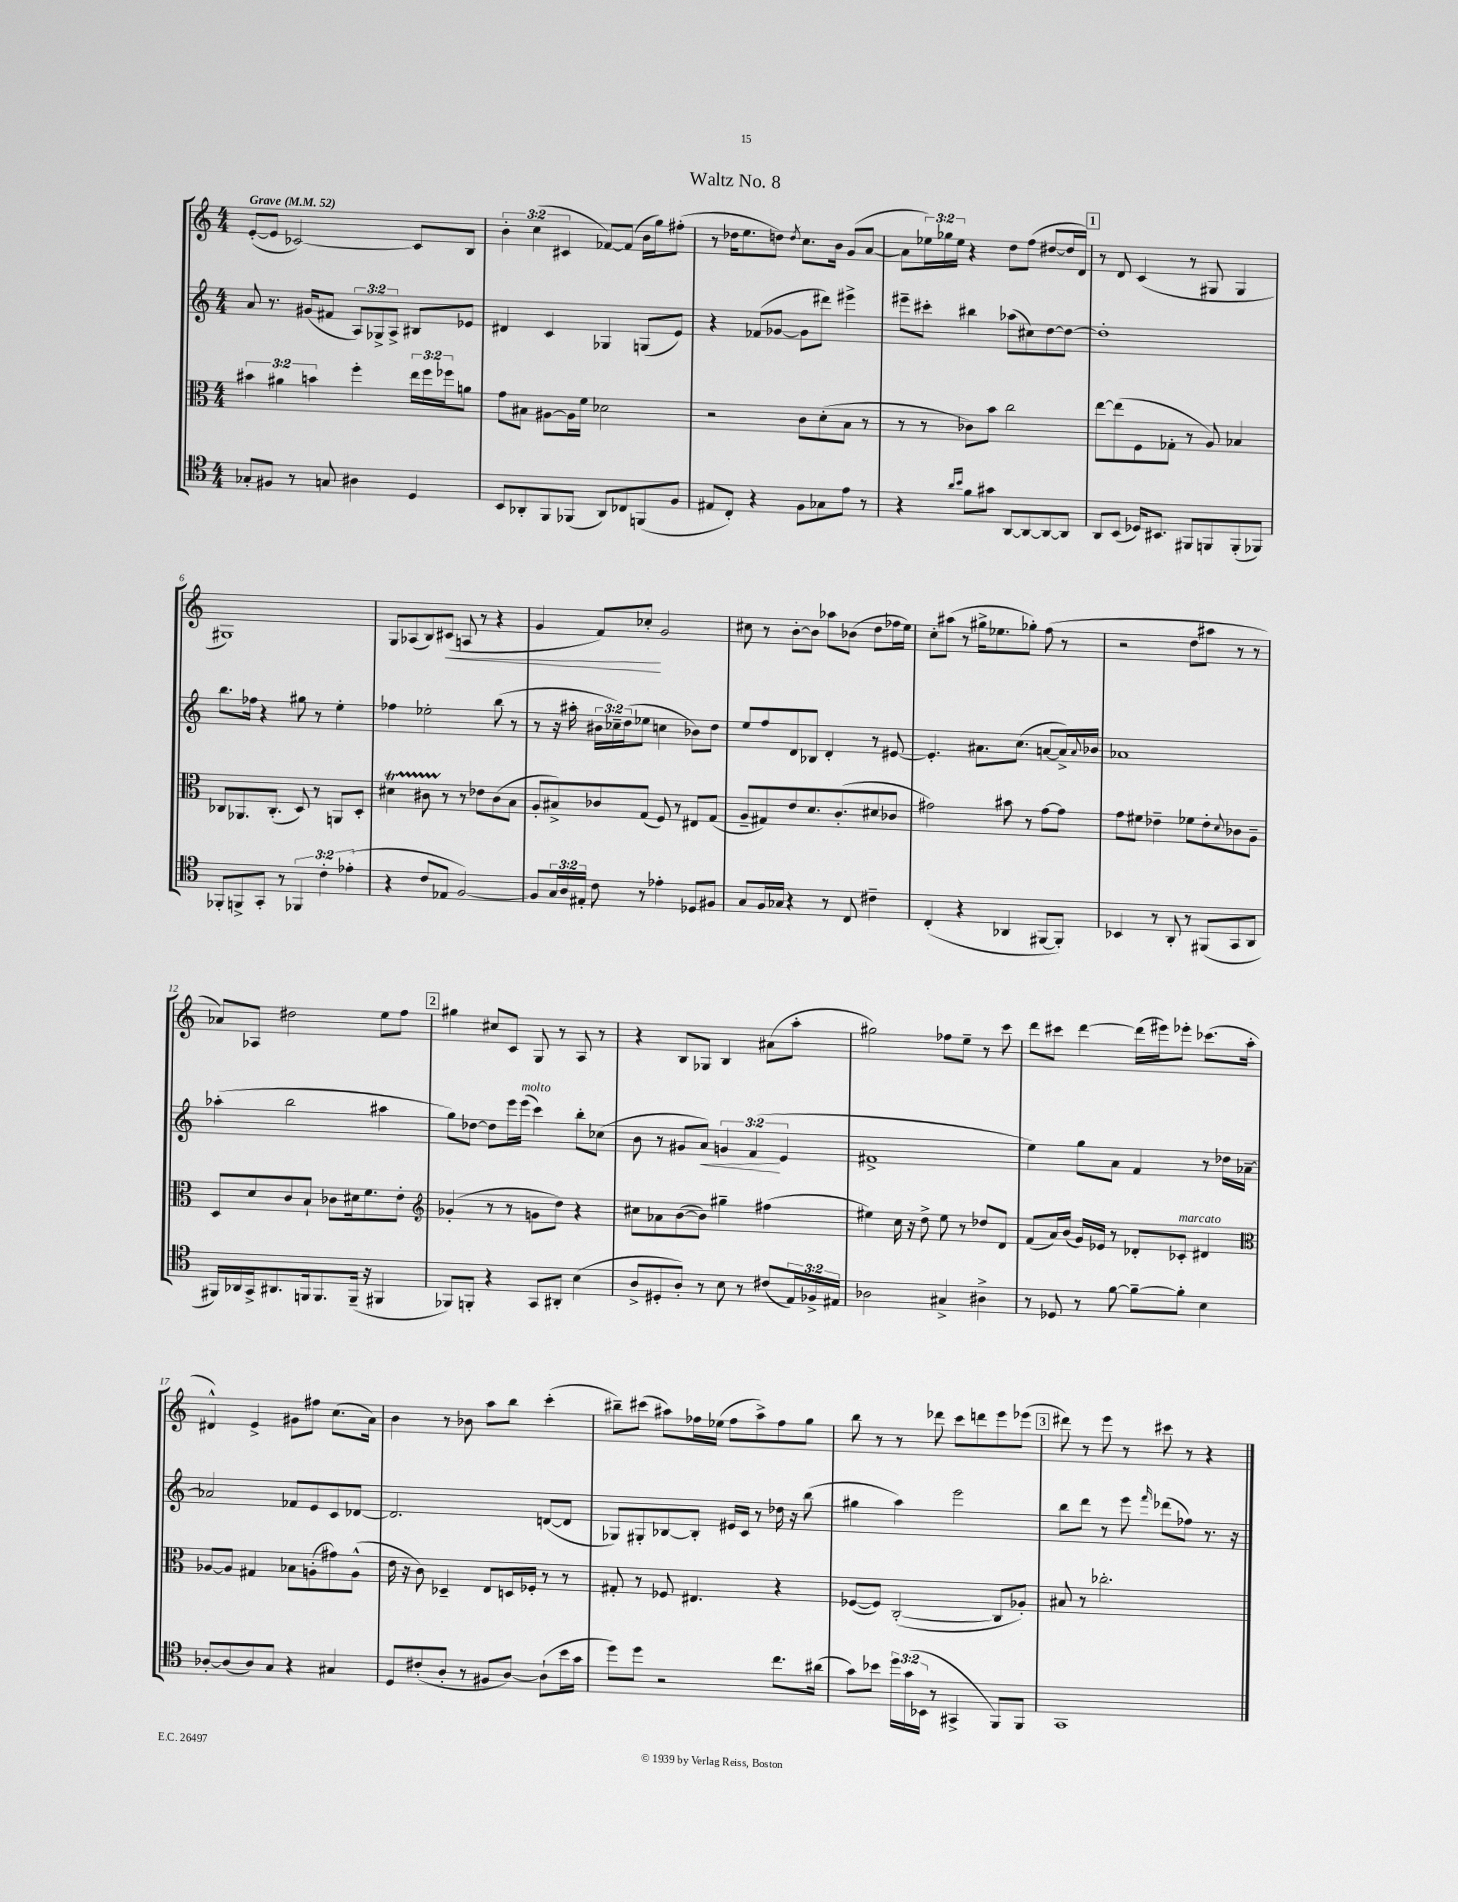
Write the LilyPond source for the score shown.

\header { title = "Waltz No. 8" }
<<
\new StaffGroup <<
\new Staff = "s0" {
    \clef treble \key c \major \numericTimeSignature \time 4/4 \override Staff.TupletNumber.text = #tuplet-number::calc-fraction-text \tempo "Grave" 4 = 52
    e'8~-.( e'8 ces'2~) ces'8 b8 |
    \tuplet 3/2 { b'4-. c''4( cis'4 } fes'8~) fes'8( b'16 g''16) fis''8-.( |
    r8 des''16 e''8. d''8) \acciaccatura { d''8 } c''8. b'16 g'8( a'8~ |
    a'8 \tuplet 3/2 { ees''16) ges''16 ees''16 } r4 d''8 f''8( dis''8~ dis''16 d'16) |
    \mark \markup { \box "1" } r8 d'8 c'4( r8 gis8 gis4 |
    gis1) |
    g8 aes8( b8) cis'8\<( a8 r8 r4 |
    g'4 f'8) ces''8-.\! g'2 |
    cis''8 r8 b'8~-. b'8 aes''8 bes'8( d''8 fes''16 e''16) |
    c''8-. ais''8( r8 gis''16-> ees''8. ges''8-.) f''8( r8 |
    r2 d''8 ais''8 r8 r8 |
    aes'8) aes8 dis''2 e''8 f''8 |
    \mark \markup { \box "2" } gis''4 cis''8 c'8 g8 r8 a8 r8 |
    r4 b8 ges8 b4 ais'8( a''8-. |
    gis''2) fes''8 e''8-- r8 c'''8 |
    d'''8 cis'''8 d'''4~ d'''16( eis'''16) ees'''8-. ces'''8.( a''16-. |
    dis'4-^) e'4-> gis'8 fis''8 c''8.( a'16) |
    b'4 r8 bes'8 a''8 b''8 c'''4-.( |
    bis''8--) cis'''8( ais''8) fes''16 ees''16( fes''8 ais''8->) fes''8 g''8 |
    b''8 r8 r8 des'''8 c'''8 d'''8 e'''8 ees'''8( |
    \mark \markup { \box "3" } dis'''8) r8 e'''8 r8 cis'''8 r8 r4 \bar "|." |
}
\new Staff = "s1" {
    \clef treble \key c \major \numericTimeSignature \time 4/4 \override Staff.TupletNumber.text = #tuplet-number::calc-fraction-text
    a'8 r8. gis'16( fis'8 \tuplet 3/2 { a8) ges8-> a8-> } bis8 ees'8 |
    dis'4 c'4 ges4 g8( e'8) |
    r4 fes'8( ges'8~ ges'8 dis'''8) eis'''4-> |
    eis'''8-- cis'''8-. bis''4 aes''8( cis''8) d''8~ d''8~ |
    \mark \markup { \box "1" } d''1-. |
    b''8. fes''16 r4 gis''8 r8 e''4-. |
    fes''4 ees''2-. b''8( r8 |
    r8 r16 ais''16-. \tuplet 3/2 { bis'16 ces''16--) d''16( } ees''8 c''4 bes'8) d''8 |
    e''8 f''8 d'8 bes8 d'4-. r8 eis'8~ |
    eis'4.-. ais'8. c''8.( a'8~ a'16->) \appoggiatura { a'8 } bes'16 |
    aes'1 |
    aes''4-.( b''2 ais''4 |
    \mark \markup { \box "2" } g''8) des''8~ des''8 e'''16 e'''16^\markup { \italic "molto" }( c'''4) b''8-. ces''8( |
    b'8 r8 gis'8 a'8\<) \tuplet 3/2 { g'4 f'4\!( e'4 } |
    fis'1-> |
    e''4) g''8 a'8 f'4 r8 des''16 aes'16~-- |
    aes'2 fes'8 e'8 c'8 des'8~ |
    des'2. d'8~( d'8 |
    ges8) gis8-. bes8~ bes8-. eis'16 c'16 r8 des''16 r16 b''8( |
    gis''4 a''4) e'''2 |
    \mark \markup { \box "3" } b''8 d'''8 r8 e'''8 \grace { f'''16 } des'''8( fes''8) r8. r16 \bar "|." |
}
\new Staff = "s2" {
    \clef alto \key c \major \numericTimeSignature \time 4/4 \override Staff.TupletNumber.text = #tuplet-number::calc-fraction-text
    \tuplet 3/2 { bis'4 ais'4 b'4 } f''4-. \tuplet 3/2 { e''16 f''16 fes''16 } a'8 |
    g'8 bis8 ais8~ ais16 f'16 des'2 |
    r2 c'8 d'8-.( b8 r8 |
    r8 r8 ces'8) b'8 c''2 |
    \mark \markup { \box "1" } e''8~ e''8( f8 ges8-. r8 a8) bes4 |
    ces8 aes,8. ces8.-.( d8) r8 a,8 d8-. |
    dis'4\startTrillSpan cis'8 r8\stopTrillSpan r8 ees'8 cis'8( b8 |
    a8-. bis8->) ces'8 g8( f8) r8 eis8 g8( |
    a8-- gis8) e'8 d'8. c'8.-.( dis'8 ces'8 |
    gis'2) bis'8 r8 gis'8~ gis'8 |
    g'8 fis'8 ees'4-- fes'8 ees'8-. \appoggiatura { d'8 } ces'8 a8-- |
    d8 d'8 c'8 b8-! ces'8 dis'16 f'8. e'8-. |
    \mark \markup { \box "2" } \clef treble ges'4-.( r8 r8 g'8 d''8) r4 |
    cis''8 aes'8 b'8~( b'8) gis''4-- fis''4( |
    eis''4) c''16 r16 d''8-> eis''8 r8 des''8 d'8 |
    f'8( a'16) b'16( g'16) ees'16 r8 des'8-. ces'8-.^\markup { \italic "marcato" } dis'4 |
    \clef alto aes8~ aes8 gis4 bes8 a8-.( gis'8) a8-^( |
    e'16 r16 c'8) des4-- e8 d16 fes16-. r8 r8 |
    gis8-. r8 fes8 eis4. r4 |
    fes8~( fes8) c2~-.( c8 aes8-.) |
    \mark \markup { \box "3" } bis8 r8 ces''2.-. \bar "|." |
}
\new Staff = "s3" {
    \clef tenor \key c \major \numericTimeSignature \time 4/4 \override Staff.TupletNumber.text = #tuplet-number::calc-fraction-text
    ges8-. fis8 r8 g8 ais4 d4 |
    b,8 aes,8-. f,8 fes,8( aes,8) ces8 f,8( f8 |
    eis8 c8-.) r4 f8 ges8 e'8 r8 |
    r4 \grace { a'16 b'16 } f'8 gis'8 a,8~ a,8~ a,8~ a,8 |
    \mark \markup { \box "1" } a,8 b,8( des16) bis,8. fis,8 f,8 f,8-.( fes,8) |
    fes,8-. f,8-> g,8-. r8 \tuplet 3/2 { fes,4 c'4-. ees'4-.( } |
    r4 c'8 ees8 f2~) |
    f8 \tuplet 3/2 { g16 a16 eis16-. } c'8 r8 ees'4-. des8 fis8 |
    g8 f16 ges16 r4 r8 c8 cis'4-- |
    c4-.( r4 aes,4 fis,8~ fis,8-.) |
    bes,4 r8 a,8-. r8 fis,8( g,8 a,8 |
    fis,16) aes,16 g,16-> ais,8. f,16 f,8. f,16--( r16 fis,4 |
    \mark \markup { \box "2" } fes,8) f,8-. r4 g,8 ais,8-. b4( |
    a8-> dis8-. a8-.) r8 b8 r8 cis'8( \tuplet 3/2 { e16) fes16-> eis16 } |
    aes2 gis4-> ais4-> |
    r8 des8 r8 f'8~ f'8~-- f'8-. b4 |
    aes8~-. aes8( aes8) g8 r4 gis4 |
    d8 cis'8-.( a8-. r8 fis8 a8~) a8-!( b'16 g'16 |
    d''8) d''8 r2 c''8. ais'16( |
    g'8) bes'8 \tuplet 3/2 { d''16 g'16( bes,16 } r8 gis,4-> f,8) f,8 |
    \mark \markup { \box "3" } g,1 \bar "|." |
}
>>
>>
